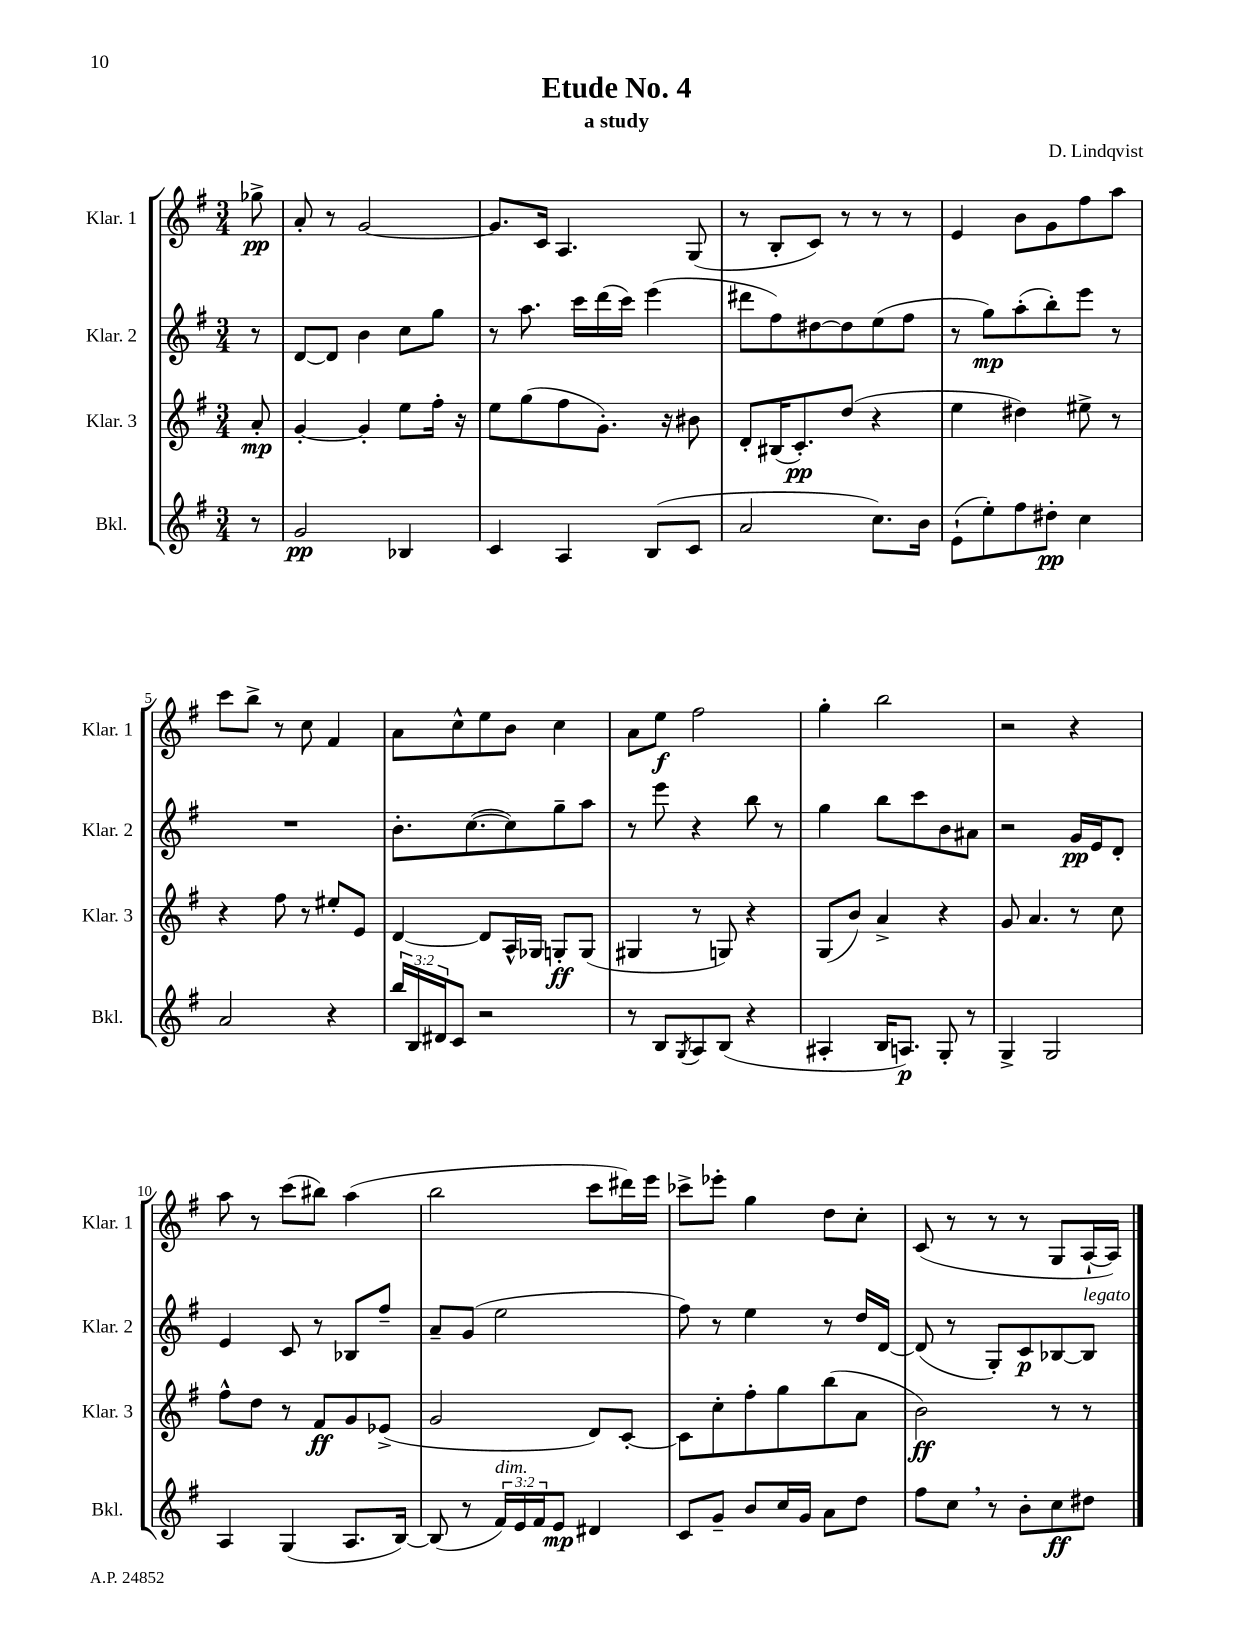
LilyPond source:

\header { title = "Etude No. 4" composer = "D. Lindqvist" subtitle = "a study" }
<<
\new StaffGroup <<
\new Staff = "s0" \with { instrumentName = "Klar. 1" shortInstrumentName = "Klar. 1" } {
    \clef treble \key g \major \numericTimeSignature \time 3/4 \partial 8
    ges''8->\pp |
    a'8-. r8 g'2~ |
    g'8. c'16 a4. g8( |
    r8 b8-. c'8) r8 r8 r8 |
    e'4 b'8 g'8 fis''8 a''8 |
    c'''8 b''8-> r8 c''8 fis'4 |
    a'8 c''8-^ e''8 b'8 c''4 |
    a'8 e''8\f fis''2 |
    g''4-. b''2 |
    r2 r4 |
    a''8 r8 c'''8( bis''8) a''4( |
    b''2 c'''8 dis'''16) e'''16 |
    ces'''8-> ees'''8-. g''4 d''8 c''8-. |
    c'8( r8 r8 r8 g8 a16~-! a16) \bar "|." |
}
\new Staff = "s1" \with { instrumentName = "Klar. 2" shortInstrumentName = "Klar. 2" } {
    \clef treble \key g \major \numericTimeSignature \time 3/4 \partial 8
    r8 |
    d'8~ d'8 b'4 c''8 g''8 |
    r8 a''8. c'''16 d'''16( c'''16) e'''4( |
    dis'''8 fis''8) dis''8~ dis''8 e''8( fis''8 |
    r8 g''8\mp) a''8-.( b''8-.) e'''8 r8 |
    R2. |
    b'8.-. c''8.~( c''8) g''8-- a''8 |
    r8 e'''8 r4 b''8 r8 |
    g''4 b''8 c'''8 b'8 ais'8 |
    r2 g'16\pp e'16 d'8-. |
    e'4 c'8 r8 bes8 fis''8-- |
    a'8-- g'8( e''2 |
    fis''8) r8 e''4 r8 d''16 d'16~ |
    d'8( r8 g8-.) c'8\p bes8~ bes8^\markup { \italic "legato" } \bar "|." |
}
\new Staff = "s2" \with { instrumentName = "Klar. 3" shortInstrumentName = "Klar. 3" } {
    \clef treble \key g \major \numericTimeSignature \time 3/4 \partial 8
    a'8-.\mp |
    g'4~-. g'4-. e''8 fis''16-. r16 |
    e''8 g''8( fis''8 g'8.-.) r16 bis'8 |
    d'8-. bis16( c'8.-.\pp) d''8( r4 |
    e''4 dis''4) eis''8-> r8 |
    r4 fis''8 r8 eis''8-. e'8 |
    d'4~ d'8 a16-^ ges16 g8-.\ff g8( |
    gis4 r8 g8) r4 |
    g8( b'8) a'4-> r4 |
    g'8 a'4. r8 c''8 |
    fis''8-^ d''8 r8 fis'8\ff g'8 ees'8->( |
    g'2 d'8) c'8~-. |
    c'8 c''8-. fis''8-. g''8 b''8( a'8 |
    b'2\ff) r8 r8 \bar "|." |
}
\new Staff = "s3" \with { instrumentName = "Bkl." shortInstrumentName = "Bkl." } {
    \clef treble \key g \major \numericTimeSignature \time 3/4 \override Staff.TupletNumber.text = #tuplet-number::calc-fraction-text \partial 8
    r8 |
    g'2\pp bes4 |
    c'4 a4 b8( c'8 |
    a'2 c''8.) b'16 |
    e'8-!( e''8-.) fis''8 dis''8-.\pp c''4 |
    a'2 r4 |
    \tuplet 3/2 { b''16 b16 dis'16 } c'8 r2 |
    r8 b8 \acciaccatura { g8 } a8 b8( r4 |
    ais4-. b16 a8.\p) g8-. r8 |
    g4-> g2 |
    a4 g4( a8. b16~) |
    b8( r8 \tuplet 3/2 { fis'16^\markup { \italic "dim." }) e'16 fis'16 } e'8\mp dis'4 |
    c'8 g'8-- b'8 c''16 g'16 a'8 d''8 |
    fis''8 c''8 \breathe r8 b'8-. c''8\ff dis''8 \bar "|." |
}
>>
>>
